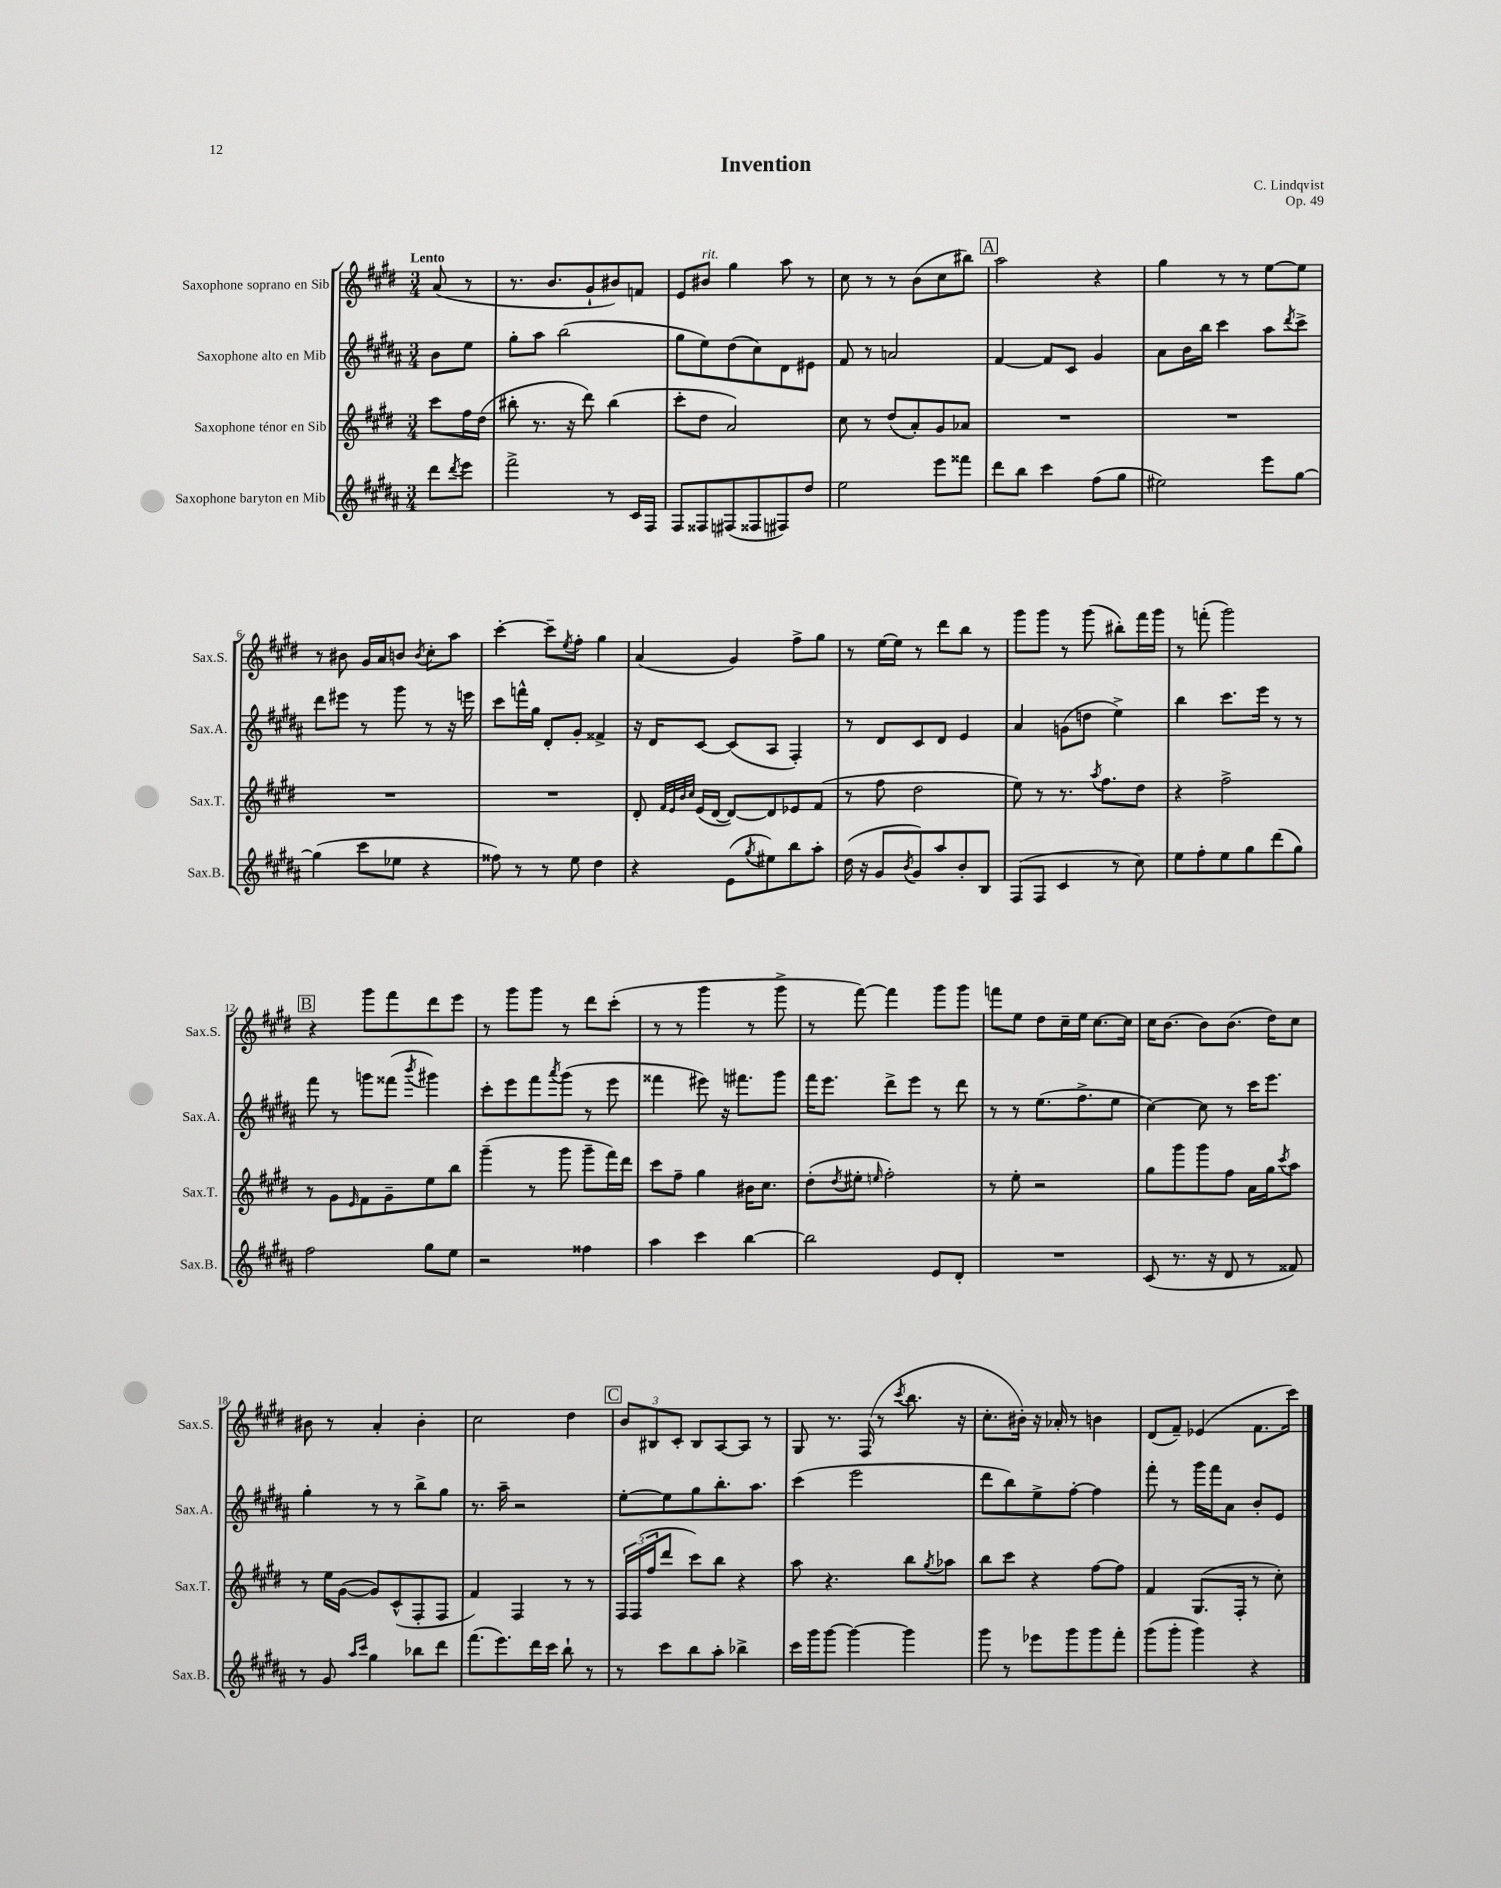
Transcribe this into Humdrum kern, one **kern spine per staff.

**kern	**kern	**kern	**kern
*staff4	*staff3	*staff2	*staff1
*clefG2	*clefG2	*clefG2	*clefG2
*k[f#c#g#d#a#]	*k[f#c#g#d#]	*k[f#c#g#d#a#]	*k[f#c#g#d#]
*M3/4	*M3/4	*M3/4	*M3/4
8ddd#	8ccc#	8b	(8a
8qddd#	.	.	.
8eee	16ff#	8ee	8r
.	(16dd#	.	.
=	=	=	=
2fff#^	8bb#'	8gg#'	8.r
.	8.r	8aa#	.
.	.	.	8.b
.	.	(2bb	.
.	16r	.	.
.	8ddd#)	.	8g#`
8r	(4bb#	.	8b#)
16c#	.	.	8f
16F#	.	.	.
=	=	=	=
8F#	8ccc#'	8gg#	8e
8F##	8dd#	8ee)	8b#
(8F#	2a)	(8dd#	4gg#
8F##	.	8cc#)	.
8F#)	.	8d#	8aa
8dd#	.	8e#	8r
=	=	=	=
2ee	8cc#	8f#	8cc#
.	8r	8r	8r
.	(8dd#	2a	8r
.	8a')	.	(8b
8eee	8g#	.	8cc#
8fff##	8a-	.	8bb#)
=	=	=	=
8ddd#	2.r	[4f#	2aa
8bb	.	.	.
4ccc#	.	8f#]	.
.	.	8c#	.
(8ff#	.	4g#	4r
8gg#	.	.	.
=	=	=	=
2ee#)	2.r	8a#	4gg#
.	.	16b	.
.	.	16bb	.
.	.	4ccc#	8r
.	.	.	8r
8eee	.	8aa#	[8ee
.	.	8qddd#	.
[8gg#	.	8ccc#^	8ee]
=	=	=	=
(4gg#]	2.r	8ddd#	8r
.	.	8eee#	8b#
8ccc#	.	8r	16g#
.	.	.	16a
8ee-	.	8ggg#	8b
.	.	.	8qb
4r	.	8r	8cc#'
.	.	16r	8aa
.	.	16eee	.
=	=	=	=
8ff##)	2.r	8ccc#	[4ccc#'
8r	.	16fff^^	.
.	.	16gg#	.
8r	.	8d#'	8ccc#~]
.	.	.	8qee
8ee	.	8g#'	8ff#'
4dd#	.	4f##^	4gg#
=	=	=	=
4r	8d#'	16r	(4a
.	.	16d#	.
.	32qqf#	.	.
.	32qqe	.	.
.	32qqb	.	.
.	32qqcc#	.	.
.	(16e	[8c#	.
.	[16d#	.	.
(8e	8d#_)	(8c#]	4g#)
8qgg#	.	.	.
8ee#)	8d#]	8A#	.
8bb	8e-	4F#')	8ff#^
8aa#'	(8f#	.	8gg#
=	=	=	=
(16dd#	8r	8r	8r
16r	.	.	.
8g#	8ff#	8d#	[16ee
.	.	.	16ee]
8qb	.	.	.
8g#)	2dd#	8c#	8r
8aa#	.	8d#	8ddd#
8b'	.	4e	8bb
8B	.	.	8r
=	=	=	=
(8F#	8ee)	4a#	8ggg#
8F#	8r	.	8ggg#
4c#	8.r	(8g	8r
.	.	8dd	(8ggg#
.	8qaa	.	.
.	8.ff#	.	.
8r	.	4ee^)	8bb#')
8cc#)	8dd#	.	16fff#
.	.	.	16ggg#
=	=	=	=
8ee	4r	4bb	8r
8ff#'	.	.	(8fff'
8ee	2ff#^	8.ccc#	2ggg#)
8gg#	.	.	.
.	.	16eee	.
(8ddd#	.	8r	.
8gg#)	.	8r	.
=	=	=	=
2ff#	8r	8fff#	4r
.	8g#	8r	.
.	16qqe	.	.
.	8f#	8ggg	8ggg#
.	8g#~	(8fff##	8fff#
.	.	8qbbb	.
8gg#	8ee	4ggg#)	8ddd#
8ee	8bb	.	8eee
=	=	=	=
2r	(4ggg#~	8ccc#'	8r
.	.	8eee	8ggg#
.	8r	8fff#	8ggg#
.	.	8qaaa#	.
.	8ggg#	(8ggg#	8r
4ff##	8ggg#~	8r	8ddd#
.	16fff#)	8eee	(8ccc#'
.	16ddd#	.	.
=	=	=	=
4aa#	8ccc#	4fff##	8r
.	8ff#~	.	8r
4ccc#	4gg#	8eee#)	4ggg#
.	.	16r	.
.	.	8.fff#	.
[4bb	16b#	.	8r
.	8.cc#	.	.
.	.	8ggg#	8ggg#^
=	=	=	=
2bb]	(8dd#'	16fff#	8r
.	.	8.eee	.
.	8qdd#	.	.
.	8ee#'	.	[8fff#)
.	16qqee	.	.
.	2ff#')	8ddd#^	4fff#]
.	.	8eee	.
8e	.	8r	8ggg#
8d#'	.	8ddd#	8ggg#
=	=	=	=
2.r	8r	8r	8fff
.	8ee'	8r	8ee
.	2r	(8.ee	8dd#
.	.	.	16cc#~
.	.	8.ff#^	16ee
.	.	.	[8.cc#
.	.	8ee	.
.	.	.	16cc#]
=	=	=	=
(8c#	8gg#	[4cc#)	16cc#
.	.	.	[8.b
8.r	8ggg#	.	.
.	8ggg#	8cc#]	8b]
16r	.	.	.
8d#	8ff#	8r	(8.b
8r	16a	16ccc#	.
.	16gg#	8.eee	16dd#)
.	8qccc#	.	.
8f##)	8aa	.	8cc#
=	=	=	=
8r	8r	4gg#'	8b#
8g#	16ee	.	8r
.	([16g#	.	.
16qqaa#	.	.	.
16qqccc#	.	.	.
4gg#	8g#])	8r	4a'
.	(8c#^^	8r	.
8bb-	8F#'	8bb^	4b#'
8ddd#	8F#	8gg#	.
=	=	=	=
(8.fff#	4f#)	8.r	2cc#
8.eee)	.	16aa#~	.
.	4F#	2r	.
16ddd#	.	.	.
16ccc#	.	.	.
8bb`	8r	.	4dd#
8r	8r	.	.
=	=	=	=
8r	24F#	[8ee'	12b
.	(24F#	.	.
.	24ff#	.	12B#
8ccc#	8ddd#	8ee]	.
.	.	.	12c#'
8bb	8ccc#)	8gg#	8B#
8aa#'	8bb	8.bb'	[8A
4bb-^	4r	.	8A]
.	.	8.aa#	.
.	.	.	8r
=	=	=	=
16ccc#	8aa	(4ccc#	8G#
16ggg#	.	.	.
[8ggg#	4.r	.	8.r
4ggg#_	.	2eee	.
.	.	.	(16F#
.	.	.	8r
.	.	.	8qccc#
4ggg#]	8bb	.	8.bb
.	8qgg#	.	.
.	8aa-	.	.
.	.	.	16r
=	=	=	=
8ggg#	8bb	8ddd#	8.cc#'
8r	8ccc#	8bb)	.
.	.	.	16b#')
8eee-	4r	8ee^	16r
.	.	.	16a-'
8ggg#	.	[8ff#'	8r
8ggg#	[8ff#	4ff#]	4b
8fff#'	8ff#]	.	.
=	=	=	=
(8ggg#	4f#	8fff#'	(8d#
8ggg#'	.	8r	8f#~)
4ggg#)	(8.G#	16ggg#	(4e-
.	.	16fff#	.
.	.	8a#	.
.	16F#'	.	.
4r	8r	8b'	8.f#
.	8cc#')	8e	.
.	.	.	16ccc#)
==	==	==	==
*-	*-	*-	*-
